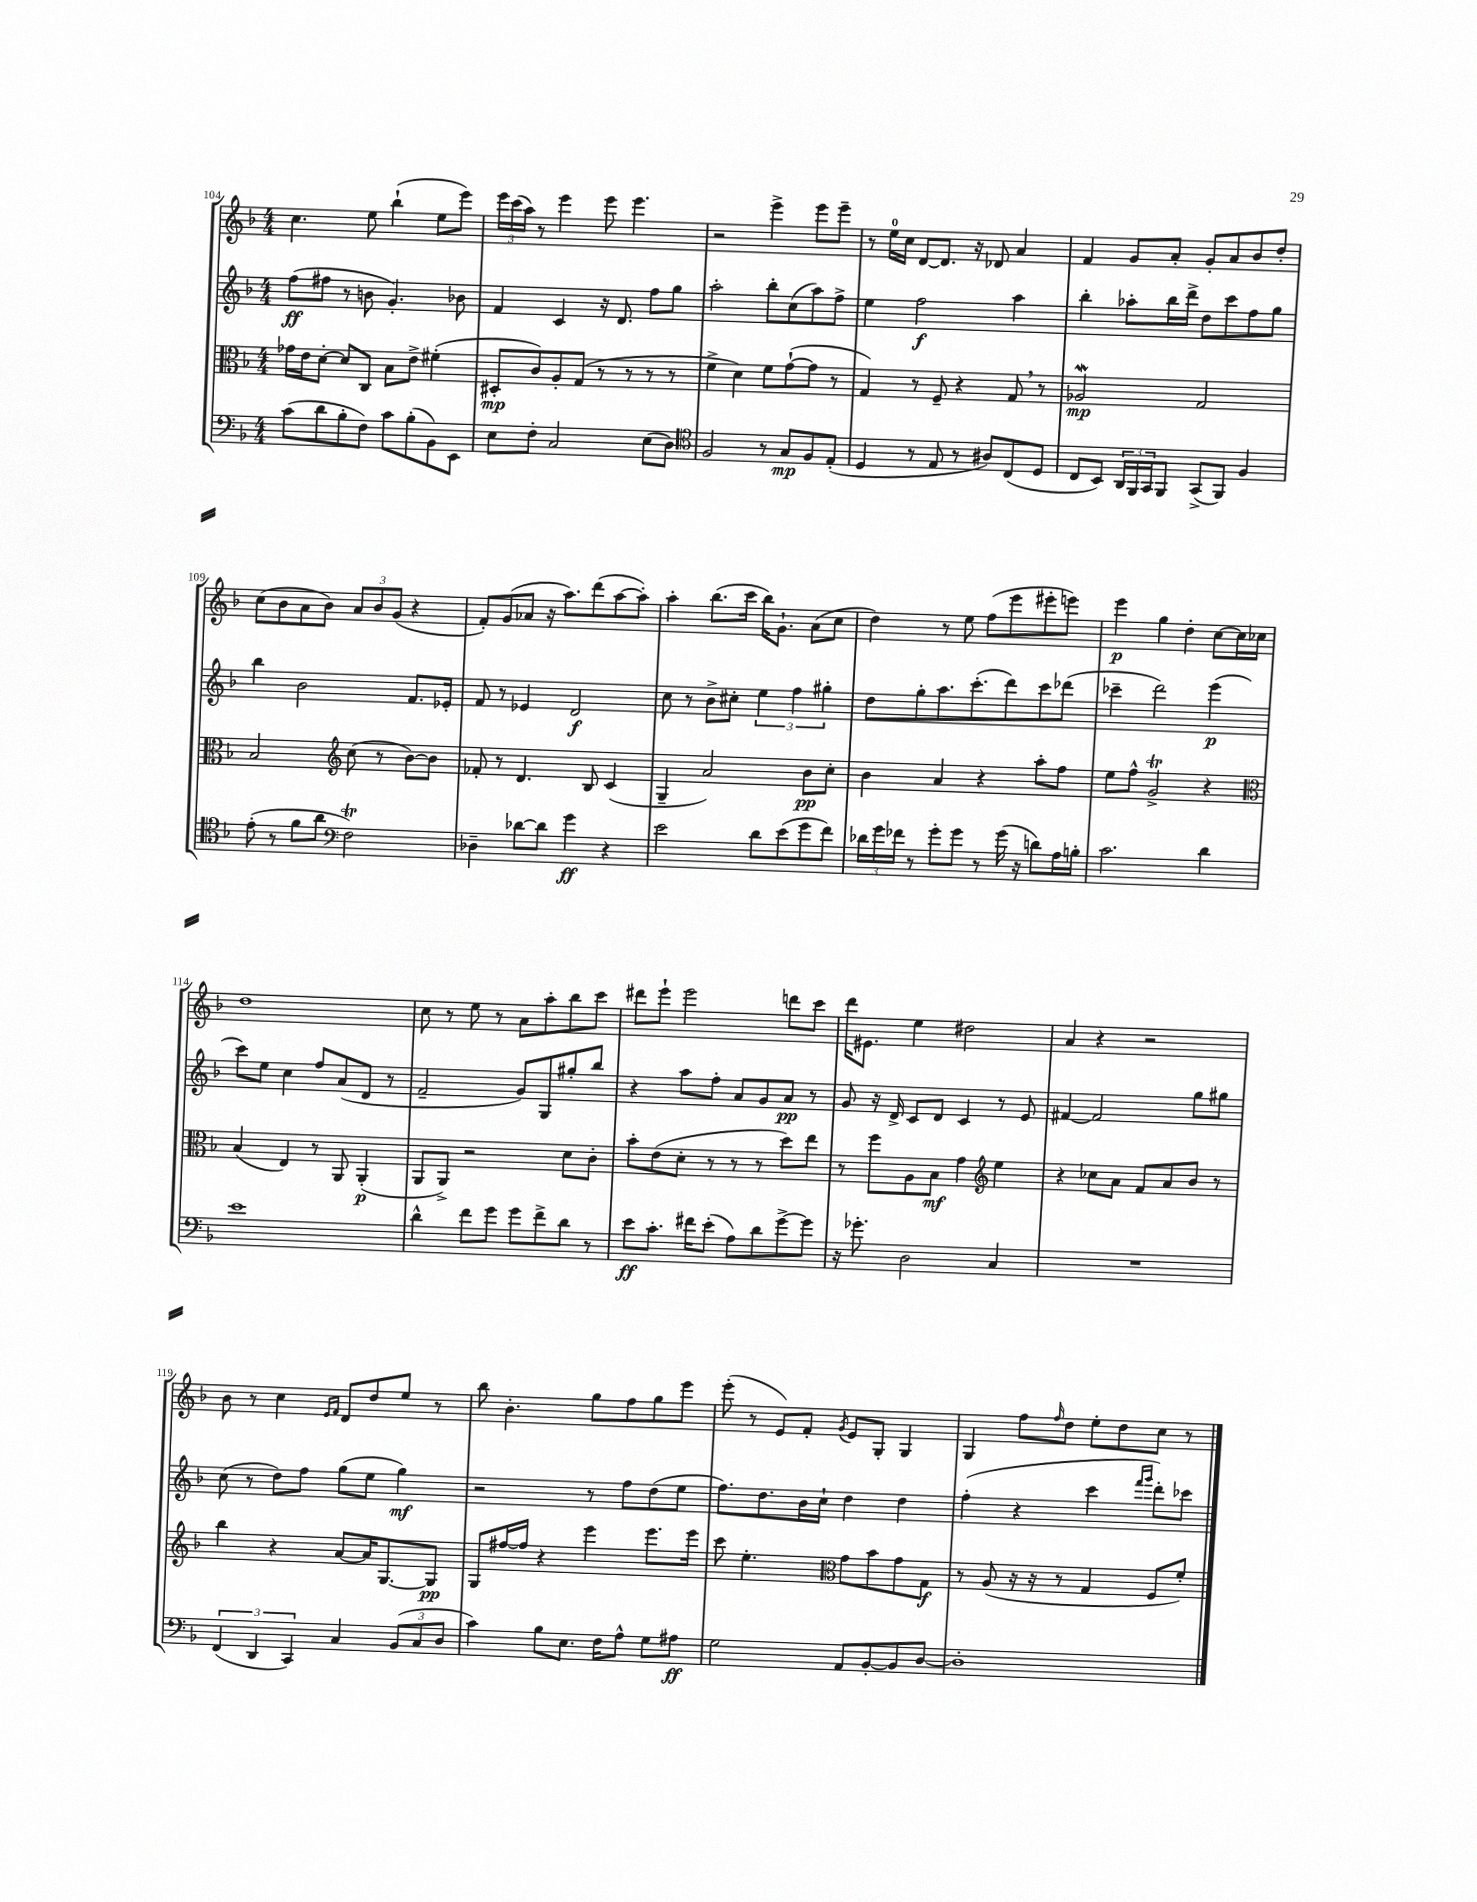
<<
\new StaffGroup <<
\new Staff = "s0" {
    \clef treble \key f \major \numericTimeSignature \time 4/4
    c''4. e''8 bes''4-!( e''8 e'''8) |
    \tuplet 3/2 { e'''16 c'''16( a''16) } r8 e'''4 e'''8 e'''4. |
    r2 e'''4-> e'''8 e'''8-- |
    r8 e''16-0 c''16 d'8~ d'8. r16 des'8 a'4 |
    f'4 g'8 a'8-. g'8-. a'8 bes'8 d''8-. |
    c''8( bes'8 a'8 bes'8) \tuplet 3/2 { a'8 bes'8 g'8( } r4 |
    f'8-.) g'8( aes'8 r16 a''8.) d'''8( a''8~ a''8-.) |
    a''4-. bes''8.( c'''16 bes''16) g'8.-! a'8( c''8 |
    d''4) r8 e''8 f''8( e'''8 eis'''8-. e'''8) |
    e'''4\p g''4 d''4-. c''8~ c''16 ces''16 |
    d''1 |
    c''8 r8 e''8 r8 a'8 a''8-. bes''8 c'''8 |
    dis'''8 e'''8-! e'''2 d'''8 c'''8 |
    d'''16 eis'8. e''4 dis''2 |
    a'4 r4 r2 |
    bes'8 r8 c''4 \grace { e'16 f'16 } d'8 d''8 e''8 r8 |
    bes''8 bes'4.-. g''8 f''8 g''8 e'''8 |
    e'''8-.( r8 e'8) f'8-. \acciaccatura { g'8 } e'8 g8-. g4 |
    g4 f''8 \grace { f''16 } d''8 e''8-. d''8 c''8 r8 \bar "|." |
}
\new Staff = "s1" {
    \clef treble \key f \major \numericTimeSignature \time 4/4
    f''8\ff( fis''8 r8 b'8 g'4.-.) bes'8 |
    f'4 c'4 r16 d'8. f''8 g''8 |
    a''2-. bes''8-. c''8( a''8) f''8-> |
    e''4 f''2\f a''4 |
    bes''4-. aes''8-. bes''16 d'''16-> d''8 c'''8 f''8 g''8 |
    bes''4 bes'2 f'8. ees'16-. |
    f'8 r8 ees'4 d'2\f |
    c''8 r8 bes'8-> cis''8-. \tuplet 3/2 { e''4 f''4 gis''4-. } |
    d''8 g''8-. a''8. c'''8.-.( d'''8) c'''8 des'''8( |
    ces'''4-- d'''2) e'''4\p( |
    c'''8) e''8 c''4 f''8 a'8( d'8 r8 |
    f'2-- g'8) g8 gis''8-. bes''8 |
    r4 a''8 f''8-. a'8 g'8 a'8\pp r8 |
    g'8 r16 d'16-> c'8 d'8 c'4 r8 e'8 |
    fis'4~ fis'2 g''8 gis''8 |
    c''8( r8 d''8) f''8 g''8( e''8 g''4\mf) |
    r2 r8 f''8 d''8( e''8 |
    f''8.) d''8. bes'16 c''16-! d''4 d''4 |
    f''4-.( r4 c'''4 \grace { f'''16 g'''16 } d'''8-.) ces'''8 \bar "|." |
}
\new Staff = "s2" {
    \clef alto \key f \major \numericTimeSignature \time 4/4
    ges'16 e'16 d'8~-. d'8 c8 bes8 e'8-> fis'4-.( |
    dis8-.\mp c'8) a8-. g8( r8 r8 r8 r8 |
    f'4-> d'4) f'8 g'8~-!( g'8 r8 |
    g4) r8 f8-- r4 g8 \breathe r8 |
    aes2\mordent\mp g2 |
    bes2 \clef treble c''8( r8 bes'8~) bes'8 |
    fes'8-. r8 d'4. bes8 c'4( |
    g4-- a'2) bes'8\pp c''8-. |
    bes'4 a'4 r4 a''8-. f''8 |
    e''8 f''8-^ g'2->\trill r4 |
    \clef alto bes4( e4) r8 a,8 a,4-.\p( |
    a,8 a,8->) r2 d'8 c'8-. |
    bes'8-. e'8( d'8-. r8 r8 r8 d''8) e''8 |
    r8 f''8 a8 bes8\mf g'4 \clef treble e''4 |
    r4 ces''8 a'8 f'8 a'8 bes'8 r8 |
    bes''4 r4 a'8~ a'16 g8.~ g8\pp |
    g8 fis''16~ fis''16 r4 e'''4 e'''8. e'''16 |
    c'''8 e''4.-. \clef alto g'8 bes'8 g'8 g8\f |
    r8 a8( r16 r16 r8 g4 f8 f'8-.) \bar "|." |
}
\new Staff = "s3" {
    \clef bass \key f \major \numericTimeSignature \time 4/4
    c'8( d'8 bes8-. f8) c'8 bes8-.( bes,8) e,8 |
    e8 f8-. c2 e8( d8) |
    \clef tenor f2 r8 g8\mp f8 e8-.( |
    d4 r8 e8 r8 ais8) c8( d8 |
    c8 bes,8) \tuplet 3/2 { a,16 f,16 g,16 } f,8 g,8->( f,8) f4 |
    e'8-.( r8 f'8 a'8 \clef bass f2\trill) |
    des4-- des'8~ des'8 g'4\ff r4 |
    e'2 d'8 e'8( g'8 f'8) |
    \tuplet 3/2 { des'16 g'16 fes'16 } r8 g'8-. g'8 r8 g'16( r16 d'8) a16 b16-. |
    c'2. d'4 |
    e'1 |
    d'4-^ f'8 g'8 g'8 f'8-> d'8 r8 |
    e'8\ff c'8.-. fis'16 e'8-.( a8) d'8 g'8~-> g'8 |
    r16 ges'8.-. d2 c4 |
    R1 |
    \tuplet 3/2 { f,4( d,4 c,4) } c4 \tuplet 3/2 { bes,8( c8 d8 } |
    c'4) bes8 e8. f16 a8-^ g8 ais8\ff |
    g2 a,8 bes,8~-. bes,8 d8~ |
    d1-. \bar "|." |
}
>>
>>
\layout { \context { \Score currentBarNumber = #104 } }
